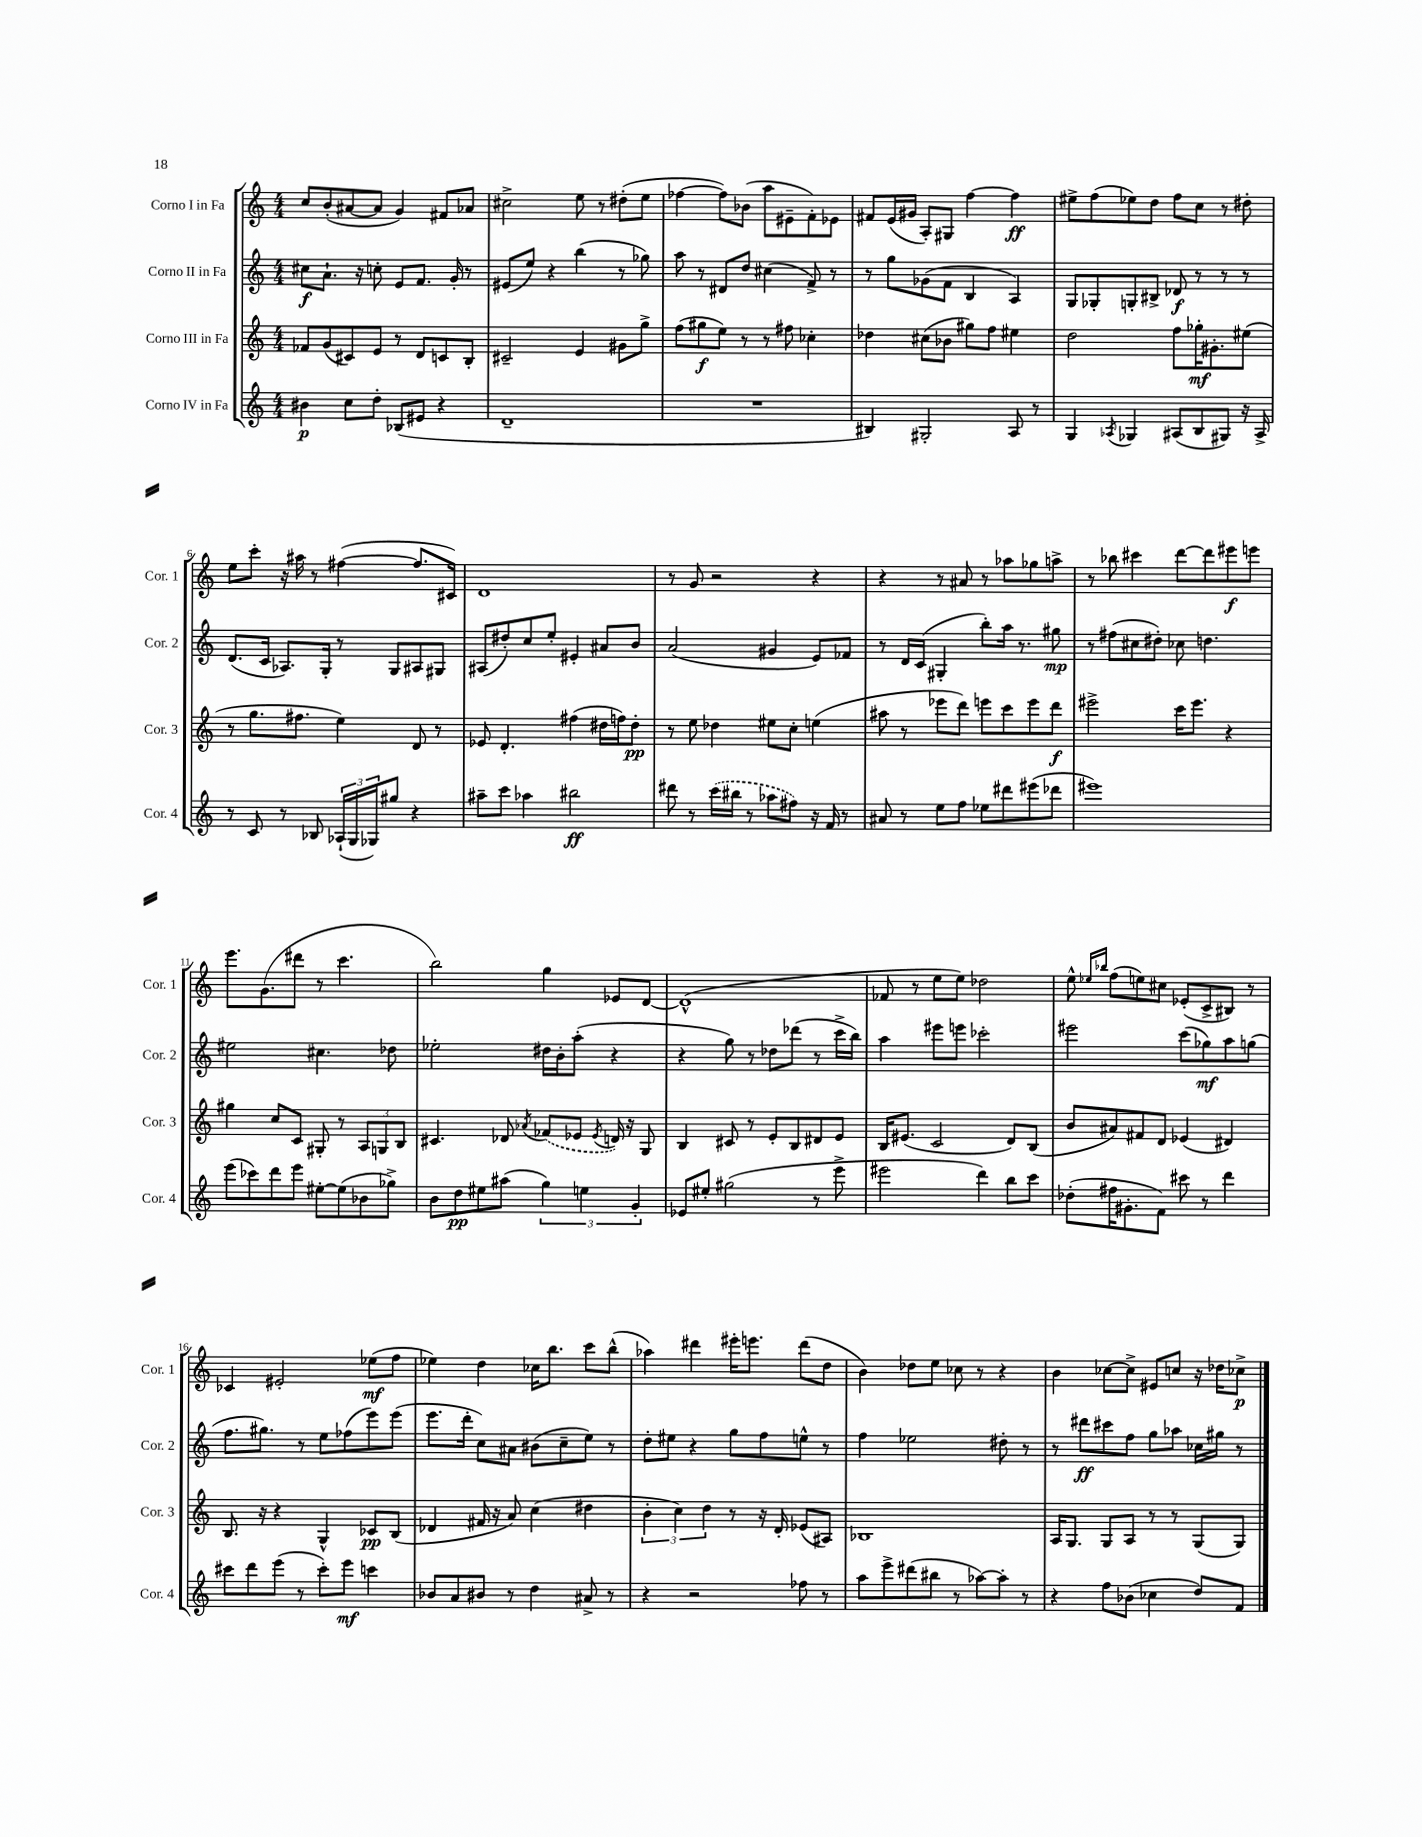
<<
\new StaffGroup <<
\new Staff = "s0" \with { instrumentName = "Corno I in Fa" shortInstrumentName = "Cor. 1" } {
    \clef treble \key c \major \numericTimeSignature \time 4/4
    c''8 b'8-.( ais'8~ ais'8 g'4) fis'8 aes'8 |
    cis''2-> e''8 r8 dis''8-.( e''8 |
    fes''4~ fes''8) bes'8( a''8 eis'8-- f'8-.) ees'8 |
    fis'8 e'16( gis'16 a8-.) gis8 f''4~ f''4\ff |
    eis''8-> f''8( ees''8) d''8 f''8 c''8 r8 dis''8-. |
    e''8 c'''8-. r16 ais''16 r8 fis''4~( fis''8. cis'16) |
    d'1 |
    r8 g'8 r2 r4 |
    r4 r8 ais'8 r8 aes''8 ges''8 a''8-> |
    r8 bes''8 cis'''4 d'''8~ d'''8 eis'''8\f e'''8 |
    e'''8. g'8.( dis'''8 r8 c'''4. |
    b''2) g''4 ees'8 d'8~ |
    d'1-^( |
    fes'8 r8 e''8 e''8) des''2 |
    e''8-^ \grace { ees''16 bes''16 } f''8( e''8) cis''8 ees'8-.( c'8-> bis8) r8 |
    ces'4 eis'2-. ees''8\mf( f''8 |
    ees''4) d''4 ces''16 b''8. c'''8 b''8-^( |
    aes''4) dis'''4 eis'''16-. e'''8. dis'''8( d''8 |
    b'4) des''8 e''8 ces''8 r8 r4 |
    b'4 ces''8~ ces''8-> eis'8 c''8 r16 des''16 ces''8->\p \bar "|." |
}
\new Staff = "s1" \with { instrumentName = "Corno II in Fa" shortInstrumentName = "Cor. 2" } {
    \clef treble \key c \major \numericTimeSignature \time 4/4
    cis''8\f a'8.-! r16 c''8-. e'8 f'8. g'16-. r8 |
    eis'8( e''8) r4 b''4( r8 ges''8) |
    a''8 r8 dis'8 d''8 cis''4( f'8->) r8 |
    r8 g''8 ges'8( f'8 b4 a4) |
    g8 ges8-. g8-. bis8-> des'8\f r8 r8 r8 |
    d'8.( c'16 aes8.) g16-. r8 g8 ais8 gis8 |
    ais8( dis''8-.) c''8 e''8-. eis'4-. ais'8 b'8 |
    a'2( gis'4 e'8) fes'8 |
    r8 d'16 c'16( gis4-. b''8-.) a''16 r8. gis''8\mp |
    r8 fis''8( cis''8 dis''8-.) ces''8 d''4. |
    eis''2 cis''4. des''8 |
    ees''2-. dis''16 b'16-. a''8-.( r4 |
    r4 g''8) r8 des''8 des'''8( r8 c'''16-> b''16) |
    a''4 eis'''8 e'''8 ces'''2-. |
    eis'''2 c'''8( ges''8\mf) a''8 g''8( |
    f''8. gis''8.) r8 e''8 fes''8( e'''8) e'''8( |
    e'''8. d'''16-. c''8) ais'8 bis'8( c''8-- e''8) r8 |
    d''8-. eis''8 r4 g''8 f''8 e''8-^ r8 |
    f''4 ees''2 dis''8-. r8 |
    r8 dis'''8\ff cis'''8 f''8 g''8 aes''8 ces''16 gis''16 r8 \bar "|." |
}
\new Staff = "s2" \with { instrumentName = "Corno III in Fa" shortInstrumentName = "Cor. 3" } {
    \clef treble \key c \major \numericTimeSignature \time 4/4
    fes'8 g'8( cis'8) e'8 r8 d'8 c'8 b8-. |
    cis'2-- e'4 gis'8 g''8-> |
    f''8( gis''8\f e''8) r8 r8 fis''8 ces''4-. |
    des''4 cis''8( bes'8 gis''8) f''8 eis''4 |
    d''2 f''8 ges''16-.\mf gis'8.-. eis''8( |
    r8 g''8. fis''8. e''4) d'8 r8 |
    ees'8 d'4.-. fis''4( dis''16 f''16) dis''8-.\pp |
    r8 e''8 des''4 eis''8 c''8-. e''4( |
    ais''8 r8 ees'''8 d'''8) e'''8 c'''8 e'''8 d'''8\f |
    eis'''2-> c'''16 eis'''8. r4 |
    gis''4 c''8 c'8 gis8-. r8 \tuplet 3/2 { a8 g8 b8 } |
    cis'4. des'8 \acciaccatura { aes'8 } \once \slurDashed fes'8( ees'8 \acciaccatura { ees'8 } d'16) r16 g8 |
    b4 cis'8 r8 e'8-. b8 dis'8 e'8 |
    b16 eis'8.( c'2 d'8) b8( |
    b'8 ais'8) fis'8 d'8 ees'4( dis'4) |
    b8. r16 r4 g4-^ ces'8\pp b8( |
    des'4 fis'16 r16 a'8) c''4( dis''4 |
    \tuplet 3/2 { b'4-. c''4) d''4 } r8 r16 d'16-. ees'8( ais8) |
    bes1 |
    a16 g8. g8 a8 r8 r8 g8( g8) \bar "|." |
}
\new Staff = "s3" \with { instrumentName = "Corno IV in Fa" shortInstrumentName = "Cor. 4" } {
    \clef treble \key c \major \numericTimeSignature \time 4/4
    bis'4\p c''8 d''8-. bes8( eis'8 r4 |
    d'1-- |
    R1 |
    bis4) gis2-. a8 r8 |
    g4 \acciaccatura { aes8 } ges4 ais8( b8 gis8) r16 ais16-> |
    r8 c'8 r8 bes8 \tuplet 3/2 { aes16-!( g16 ges16) } gis''8 r4 |
    ais''8-- c'''8 aes''4 bis''2\ff |
    dis'''8 r8 \once \slurDashed c'''16( bis''16 r8 aes''8 fis''8) r16 f'16 r8 |
    ais'8 r8 e''8 f''8 ees''8 dis'''8 eis'''8( des'''8 |
    eis'''1) |
    e'''8( ces'''8) d'''8 e'''8 eis''8~-. eis''8( bes'8 ges''8->) |
    b'8 d''8\pp eis''8 ais''8( \tuplet 3/2 { g''4) e''4 g'4-. } |
    ees'8 eis''8-. gis''2( r8 e'''8-> |
    eis'''2 d'''4) b''8 c'''8 |
    des''8-.( fis''16 gis'8.-. f'8) cis'''8 r8 d'''4 |
    cis'''8 d'''8 e'''8( r8 cis'''8-.) e'''8\mf c'''4 |
    bes'8 a'8 bis'8 r8 d''4 ais'8-> r8 |
    r4 r2 fes''8 r8 |
    a''8 e'''8-> dis'''8( bis''8 r8 aes''8~) aes''8-. r8 |
    r4 f''8 bes'8( ces''4 d''8) f'8 \bar "|." |
}
>>
>>
